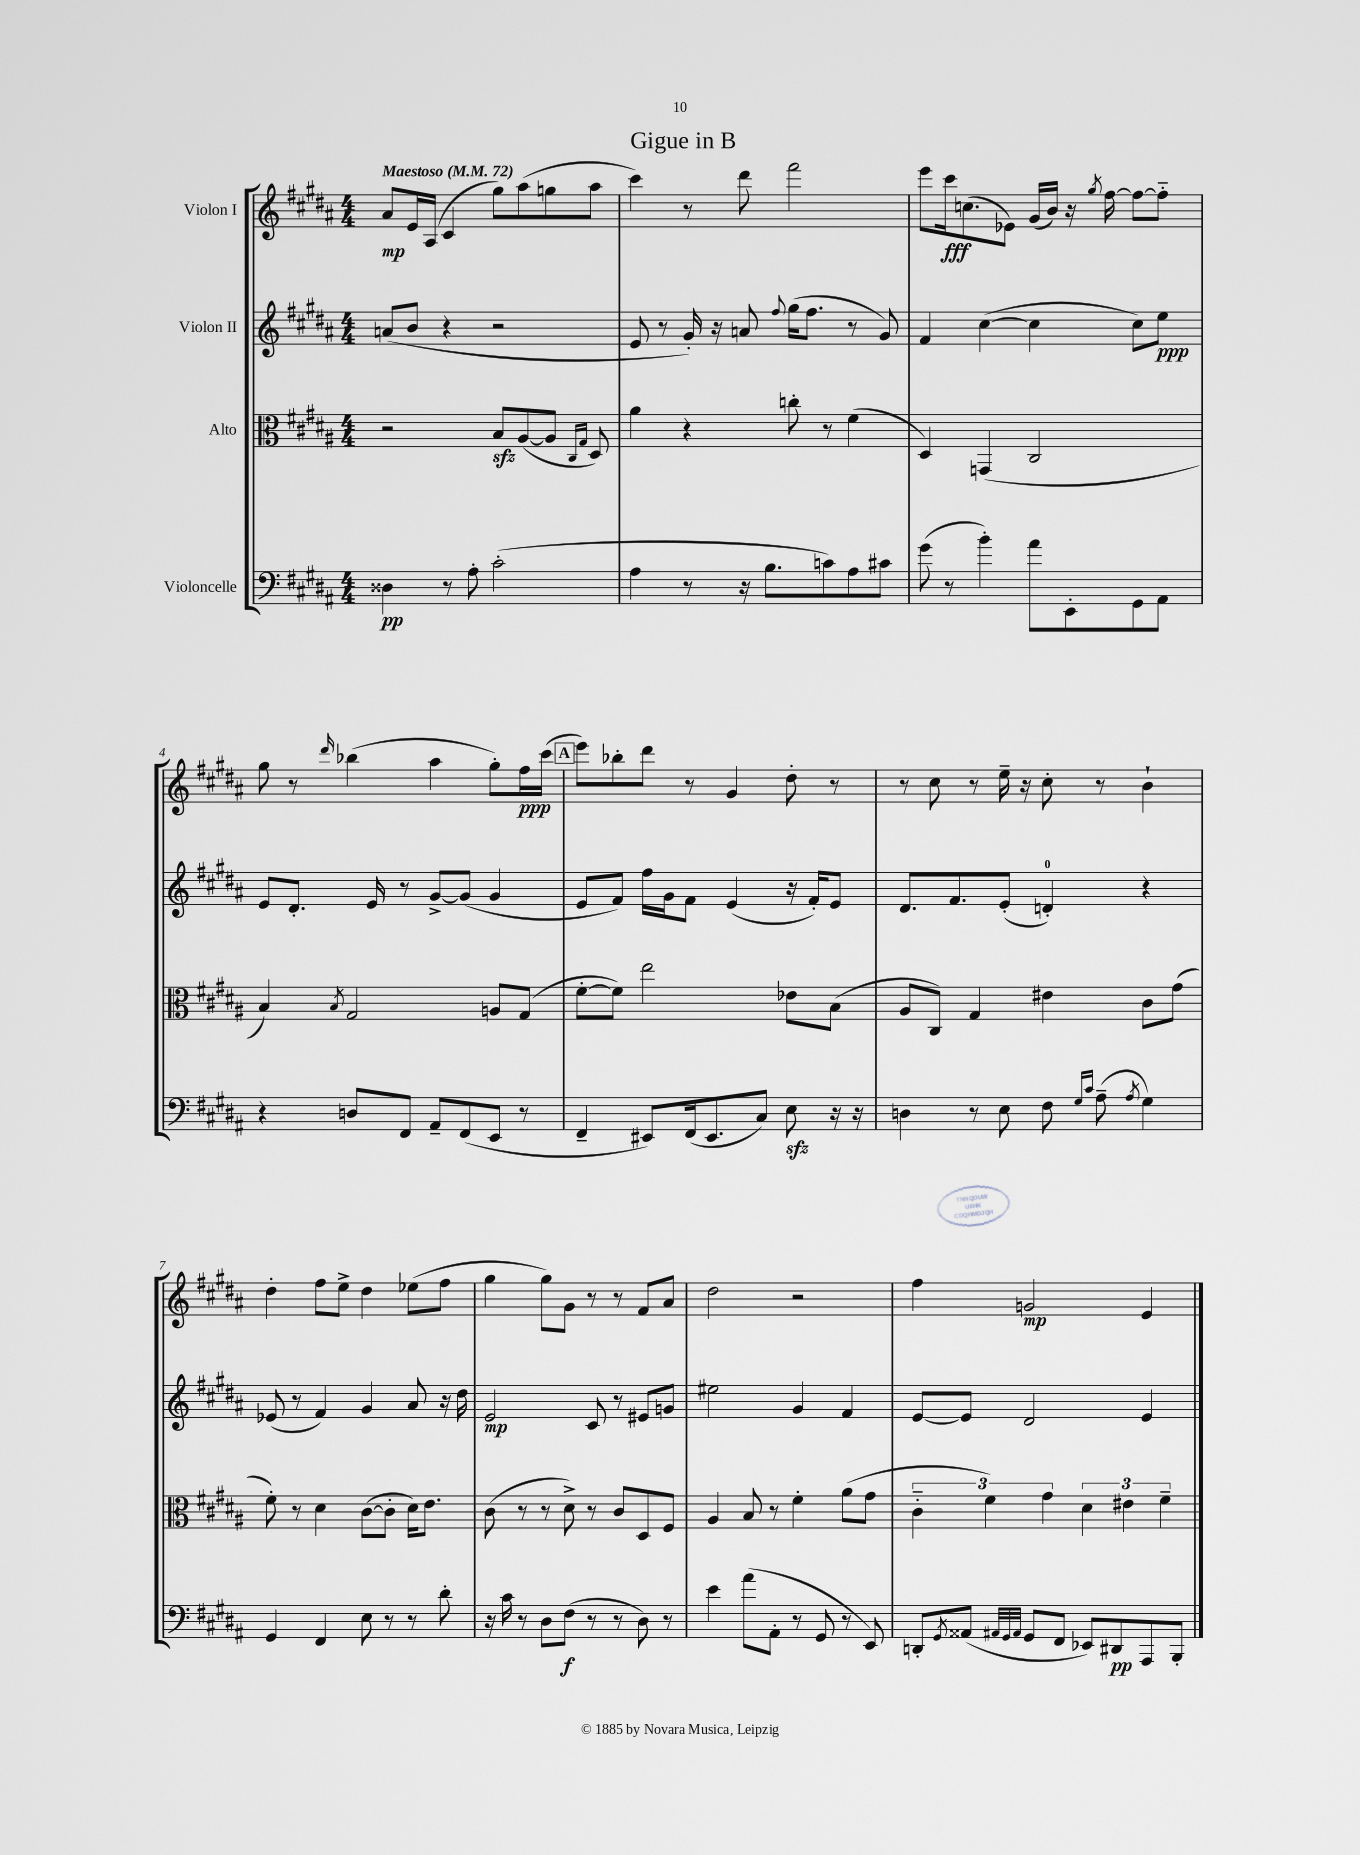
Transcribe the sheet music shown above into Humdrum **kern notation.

**kern	**kern	**kern	**kern
*staff4	*staff3	*staff2	*staff1
*clefF4	*clefC3	*clefG2	*clefG2
*k[f#c#g#d#a#]	*k[f#c#g#d#a#]	*k[f#c#g#d#a#]	*k[f#c#g#d#a#]
*M4/4	*M4/4	*M4/4	*M4/4
*MM72	*MM72	*MM72	*MM72
4D##	2r	(8a	8a#
.	.	8b	16e
.	.	.	(16A#
8r	.	4r	4c#
8A#'	.	.	.
(2c#'	8B	2r	8gg#)
.	([8A#	.	(8aa#
.	8A#]	.	8gg
.	16qqC#	.	.
.	16qqG#	.	.
.	8D#)	.	8aa#
=	=	=	=
4A#	4a#	8e	4ccc#)
.	.	8r	.
8r	4r	16g#')	8r
.	.	16r	.
16r	.	8a	8ddd#
8.B	.	.	.
.	.	8qqff#	.
.	8cc'	(16gg#	2fff#
.	.	8.ff#	.
8c)	8r	.	.
8A#	(4f#	8r	.
8c#	.	8g#)	.
=	=	=	=
(8g#	4D#)	4f#	8eee
8r	.	.	16ccc#
.	.	.	(8.cc
4b')	(4GG	([4cc#	.
.	.	.	8e-)
8a#	2C#	4cc#]	(16g#
.	.	.	16b)
8EE'	.	.	16r
.	.	.	8qgg#
.	.	.	[16ff#
8GG#	.	8cc#)	8ff#_
8AA#	.	8ee	8ff#'~]
=	=	=	=
4r	4B)	8e	8gg#
.	.	8.d#'	8r
.	8qB	.	16qqddd#
8D	2G#	.	(4bb-
.	.	16e	.
8FF#	.	8r	.
8AA#~	.	[8g#^	4aa#
(8FF#	.	(8g#]	.
8EE	8A	4g#	8gg#')
8r	(8G#	.	16ff#
.	.	.	(16ccc#
=	=	=	=
4FF#~	[8f#'	8e	8eee)
.	8f#])	8f#)	8bb-'
8EE#)	2ee	16ff#	8ddd#
.	.	16g#	.
(16FF#	.	8f#	8r
8.EE#	.	.	.
.	.	(4e	4g#
8C#)	.	.	.
8E	8e-	16r	8dd#'
.	.	16f#')	.
16r	(8B	8e	8r
16r	.	.	.
=	=	=	=
4D	8A#	8.d#	8r
.	8C#)	.	8cc#
.	.	8.f#	.
8r	4G#	.	8r
8E	.	(8e'	16ee~
.	.	.	16r
8F#	4e#	4d')	8cc#'
16qqG#	.	.	.
16qqc#	.	.	.
(8A#~	.	.	8r
8qA#	.	.	.
4G#)	8c#	4r	4b`
.	(8g#	.	.
=	=	=	=
4GG#	8f#')	(8e-	4dd#'
.	8r	8r	.
4FF#	4d#	4f#)	8ff#
.	.	.	8ee^
8E	([8c#	4g#	4dd#
8r	8c#']	.	.
8r	16d#)	8a#	(8ee-
.	8.e	.	.
8d#'	.	16r	8ff#
.	.	16dd#	.
=	=	=	=
16r	(8c#	2e	4gg#
16c#	.	.	.
8r	8r	.	.
8D#	8r	.	8gg#)
(8F#	8d#^)	.	8g#
8r	8r	8c#	8r
8r	8c#	8r	8r
8D#)	8D#	8e#	8f#
8r	8F#	8g	8a#
=	=	=	=
4e	4A#	2ee#	2dd#
(8a#	8B	.	.
8AA#'	8r	.	.
8r	4f#'	4g#	2r
8GG#	.	.	.
8r	(8a#	4f#	.
8EE)	8g#	.	.
=	=	=	=
8DD'	6c#'~	[8e	4ff#
8qGG#	.	.	.
(8AA##	.	8e]	.
.	6f#)	.	.
32qqAA#	.	.	.
32qqGG#	.	.	.
32qqAA#	.	.	.
8GG#	.	2d#	2g
.	6g#	.	.
8FF#	.	.	.
8EE-)	6d#	.	.
8DD#	.	.	.
.	6e#	.	.
8AAA#	.	4e	4e
.	6f#~	.	.
8BBB'	.	.	.
==	==	==	==
*-	*-	*-	*-
